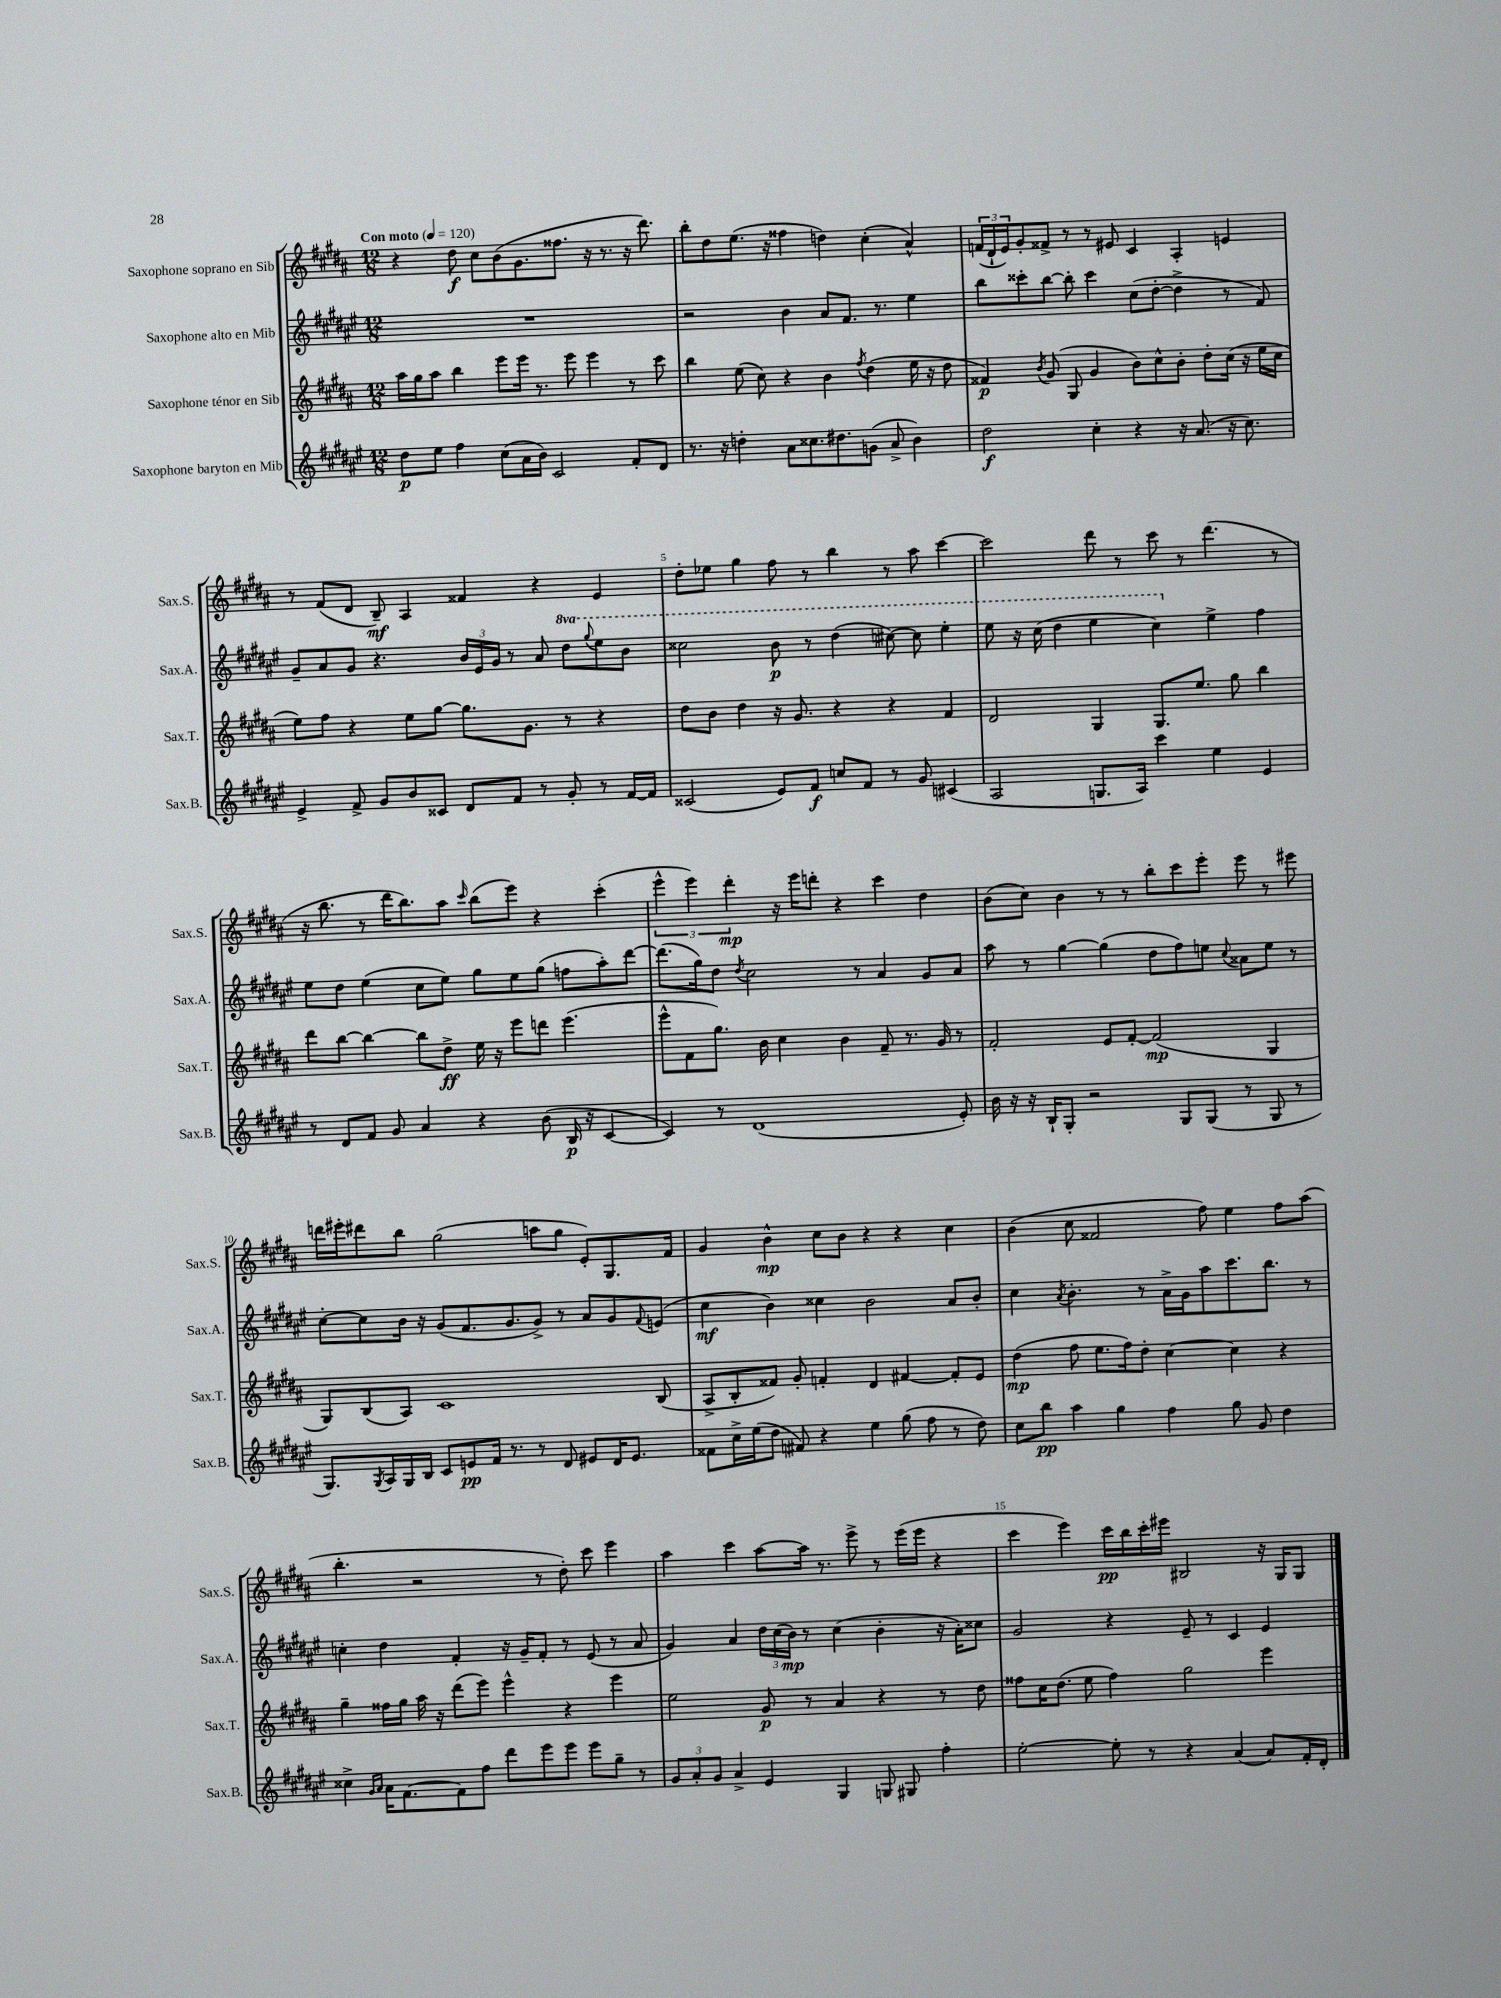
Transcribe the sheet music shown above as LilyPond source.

<<
\new StaffGroup <<
\new Staff = "s0" \with { instrumentName = "Saxophone soprano en Sib" shortInstrumentName = "Sax.S." } {
    \clef treble \key b \major \numericTimeSignature \time 12/8 \tempo "Con moto" 4 = 120
    r4 dis''8\f cis''8 b'8( gis'8. fisis''8. r16 r8. r16 dis'''8.) |
    b''8-. dis''8 e''8.( r16 fisis''4 d''4) cis''4-.( ais'4-^) |
    \tuplet 3/2 { f'16( dis'16-! e'16) } gis'8-. fisis'8-> r8 r8 eis'8 cis'4 ais4-. e'4 |
    r8 fis'8( dis'8 b8--\mf) ais4 fisis'4 r4 e'4 |
    dis''8-. ees''8 gis''4 fis''8 r8 b''4 r8 ais''8 cis'''4~ |
    cis'''2 dis'''8 r8 cis'''8 r8 dis'''4.( r8 |
    r16 b''8. r8 dis'''16 b''8.) ais''8 \grace { cis'''16 } b''8( e'''8) r4 cis'''4-.( |
    \tuplet 3/2 { e'''4-^ e'''4) dis'''4-.\mp } r16 e'''16 d'''8-. r4 cis'''4 dis''4 |
    b'8( cis''8) b'4 r8 r8 b''8-. cis'''8 e'''8-. e'''8 r8 eis'''8 |
    d'''16 eis'''16-. dis'''8 b''8 gis''2( a''8 gis''8 e'8-.) gis8. fis'16 |
    gis'4 b'4-^\mp cis''8 b'8 r4 r4 cis''4 |
    b'4( cis''8 fisis'2 fis''8) e''4 fis''8 ais''8( |
    b''4.-. r2 r8 dis''8-.) cis'''8 e'''4 |
    ais''4 cis'''4 ais''8~ ais''16 r8. e'''8-> r8 e'''16( e'''16 r4 |
    cis'''4 e'''4) cis'''16\pp b''16 cis'''16-. eis'''16 bis2 r16 gis16 gis8 \bar "|." |
}
\new Staff = "s1" \with { instrumentName = "Saxophone alto en Mib" shortInstrumentName = "Sax.A." } {
    \clef treble \key fis \major \numericTimeSignature \time 12/8 \set Staff.ottavationMarkups = #ottavation-simple-ordinals
    R1. |
    r2 b'4 ais'8 fis'8. r8. eis''4 |
    b''8 cisis'''8-. b''8~ b''8-. cisis'''4 cis''8( dis''8~-. dis''4-> r8 fis'8) |
    gis'8-- ais'8 gis'8 r4. \tuplet 3/2 { b'16 eis'16 gis'16 } r8 ais'8 \ottava #1 dis'''8 \appoggiatura { gis'''8 } eis'''8 b''8 |
    cisis'''2 b''8\p r8 dis'''4( cis'''8~) cis'''8 eis'''4-. |
    eis'''8 r16 cis'''16( dis'''4 eis'''4 cis'''4) \ottava #0 eis''4-> fis''4 |
    eis''8 dis''8 eis''4( cis''8 eis''8) gis''8 eis''8 gis''8( f''8 ais''8-.) dis'''8~ |
    dis'''8.( gis''16) dis''8 \acciaccatura { dis''8 } cis''2 r8 ais'4 gis'8 ais'8 |
    ais''8 r8 gis''4~ gis''4( dis''8 fis''8) e''8 \appoggiatura { cis''8 } aisis'8 e''8 r8 |
    cis''8~-. cis''8 b'16 r16 gis'8( fis'8. gis'8. gis'8->) r8 ais'8 gis'8 \appoggiatura { fis'8 } e'8( |
    cis''4\mf b'4) cisis''4 b'2 ais'8 b'8-. |
    cis''4 \acciaccatura { ais'8 } b'4.-. r8 ais'16-> gis'16 ais''8 cis'''8. b''8. r8 |
    c''4-. dis''4 fis'4-. r16 gis'16-- fis'8-. r8 eis'8( r8 ais'8 |
    gis'4) ais'4 \tuplet 3/2 { dis''16 cis''16( b'16\mp) } r8 cis''4( b'4-. r16 ais'16-.) cisis''8 |
    gis'2 r4 eis'8-- r8 cis'4 eis'4 \bar "|." |
}
\new Staff = "s2" \with { instrumentName = "Saxophone ténor en Sib" shortInstrumentName = "Sax.T." } {
    \clef treble \key b \major \numericTimeSignature \time 12/8
    ais''16 gis''16 ais''8 b''4 e'''8 e'''16 r8. e'''8 e'''4 r8 cis'''8 |
    b''4 e''8( cis''8) r4 b'4 \acciaccatura { fis''8 } dis''4( e''16 r16 dis''8 |
    fisis'4\p) \acciaccatura { b'8 } gis'8( gis8 gis'4 b'8) cis''8-^ b'8-. dis''8-. cis''16( r16 e''16 cis''16 |
    e''8) fis''8 r4 e''8 gis''8~ gis''8. gis'8. r8 r4 |
    dis''8 b'8 dis''4 r16 gis'8. r4 r4 fis'4 |
    dis'2 gis4 gis8. e''8. gis''8 b''4 |
    dis'''8 b''8~ b''4~ b''8 dis''8->\ff e''16 r16 e'''8 d'''8 e'''4.( |
    e'''8-^ fis'8 gis''8.) b'16 cis''4 b'4 fis'8-- r8. gis'16 r8 |
    fis'2-. e'8 fis'8~-. fis'2\mp( gis4 |
    gis8) b8( ais8) cis'1 b8( |
    ais8-> b8-. fisis'8) gis'8-. f'4-. dis'4 fis'4~ fis'8-. e'8 |
    dis''4\mp( fis''8 e''8. fis''16) dis''8-. cis''4~ cis''4 r4 |
    gis''4-- fisis''16 gis''16 ais''16 r16 dis'''8( e'''8) e'''4-^ r4 e'''4 |
    e''2 gis'8\p r8 ais'4 r4 r8 dis''8 |
    fisis''8 cis''16 dis''8.( e''8 fisis''4) gis''2 e'''4 \bar "|." |
}
\new Staff = "s3" \with { instrumentName = "Saxophone baryton en Mib" shortInstrumentName = "Sax.B." } {
    \clef treble \key fis \major \numericTimeSignature \time 12/8
    dis''8\p eis''8 fis''4 cis''8( ais'16 b'16) cis'2 fis'8-. dis'8 |
    r8. r16 d''4-. ais'8 cisis''8. dis''8. g'8( ais'8-> b'4) |
    dis''2\f cis''4-. r4 r16 ais'8.( r16 cis''8.) |
    eis'4-> fis'8-> gis'8 b'8 cisis'8 dis'8 fis'8 r8 gis'8-. r8 fis'16~ fis'16 |
    cisis'2( eis'8) fis'8\f c''8 fis'8 r8 gis'8 cis'4( |
    ais2 g8. ais16) cis'''4 eis''4 eis'4 |
    r8 dis'8 fis'8 gis'8 ais'4 r4 b'8( b16\p r16 cis'4~ |
    cis'4) r8 dis'1( eis'8-.) |
    b'16 r16 r16 b16-! gis8-. r2 gis8 gis8( r8 gis8 r8 |
    gis8.) \acciaccatura { gis8 } ais16 gis16 b16 cis'8 e'8\pp fis'16 r8. r8 dis'8 eis'8 dis'16 eis'8. |
    fisis'8 cis''16-> eis''16( dis''8 fis'8) r4 eis''4 gis''8( fis''8 r8 dis''8) |
    cis''8 b''8\pp ais''4 gis''4 fis''4 gis''8 gis'8 dis''4 |
    cisis''4-> \grace { gis'16 ais'16 } ais'16 fis'8.~ fis'8 fis''8 dis'''8 eis'''8 eis'''8 eis'''8 gis''8-- r8 |
    \tuplet 3/2 { gis'8 ais'8-. gis'8 } ais'4-> eis'4 gis4 g8 gis8 fis''4-. |
    eis''2~-. eis''8-. r8 r4 ais'4( ais'8) fis'16-. dis'16-. \bar "|." |
}
>>
>>
\layout { \context { \Score \override BarNumber.break-visibility = ##(#f #t #t) barNumberVisibility = #(every-nth-bar-number-visible 5) } }
